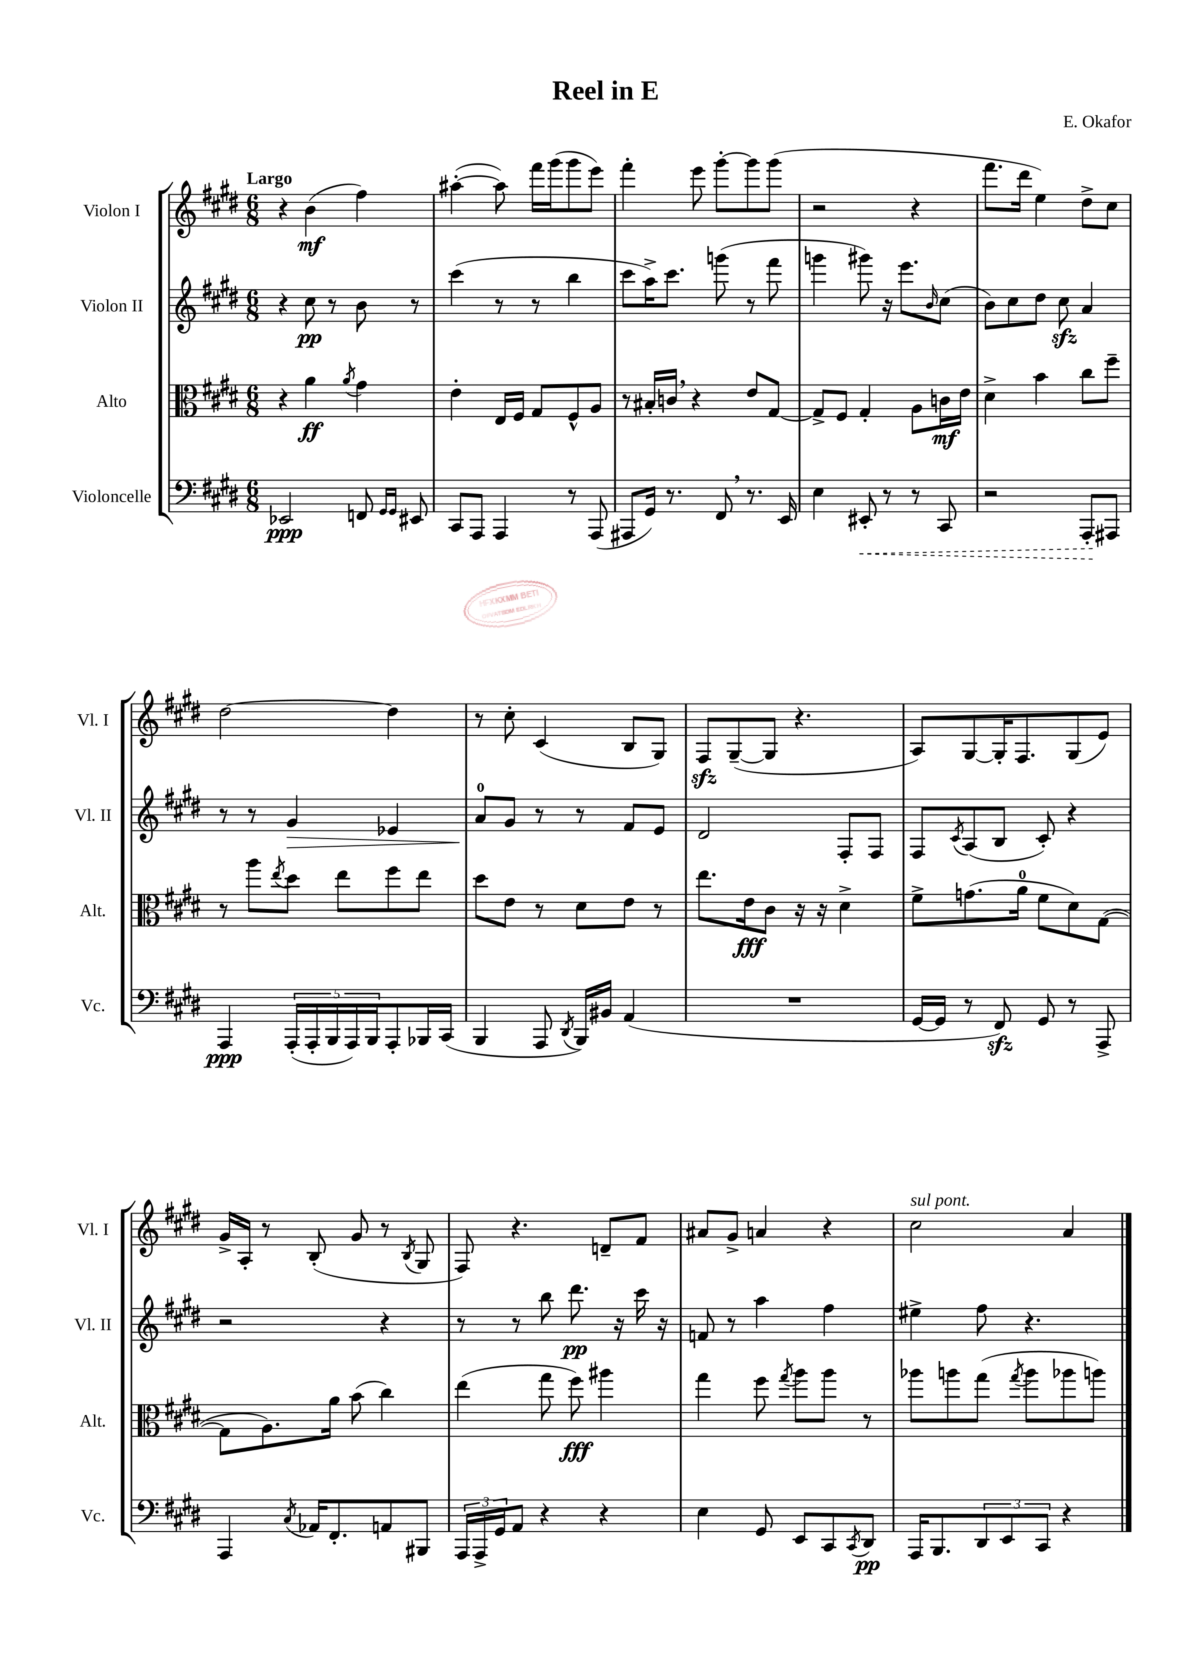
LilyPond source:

\header { title = "Reel in E" composer = "E. Okafor" }
<<
\new StaffGroup <<
\new Staff = "s0" \with { instrumentName = "Violon I" shortInstrumentName = "Vl. I" } {
    \clef treble \key e \major \numericTimeSignature \time 6/8 \tempo "Largo"
    r4 b'4\mf( fis''4) |
    ais''4~-.( ais''8) fis'''16 gis'''16( gis'''8 e'''8) |
    fis'''4-. e'''8 gis'''8~-. gis'''8 gis'''8( |
    r2 r4 |
    fis'''8. dis'''16 e''4) dis''8-> cis''8 |
    dis''2~ dis''4 |
    r8 cis''8-. cis'4( b8 gis8) |
    fis8\sfz gis8~--( gis8 r4. |
    a8) gis8~ gis16-. fis8. gis8( e'8) |
    gis'16-> a16-. r8 b8-.( gis'8 r8 \acciaccatura { b8 } gis8 |
    fis8) r4. d'8-- fis'8 |
    ais'8 gis'8-> a'4 r4 |
    cis''2^\markup { \italic "sul pont." } a'4 \bar "|." |
}
\new Staff = "s1" \with { instrumentName = "Violon II" shortInstrumentName = "Vl. II" } {
    \clef treble \key e \major \numericTimeSignature \time 6/8
    r4 cis''8\pp r8 b'8 r8 |
    cis'''4( r8 r8 b''4 |
    cis'''8 a''16->) cis'''8. g'''8( r8 fis'''8 |
    g'''4 gis'''8) r16 e'''8. \grace { b'16 } cis''8( |
    b'8) cis''8 dis''8 cis''8\sfz a'4 |
    r8 r8 gis'4\> ees'4 |
    a'8-0\! gis'8 r8 r8 fis'8 e'8 |
    dis'2 fis8-. fis8 |
    fis8 \acciaccatura { cis'8 } a8( b8 cis'8-.) r4 |
    r2 r4 |
    r8 r8 b''8 dis'''8.\pp r16 cis'''16 r16 |
    f'8 r8 a''4 fis''4 |
    eis''4-> fis''8 r4. \bar "|." |
}
\new Staff = "s2" \with { instrumentName = "Alto" shortInstrumentName = "Alt." } {
    \clef alto \key e \major \numericTimeSignature \time 6/8
    r4 a'4\ff \acciaccatura { a'8 } gis'4 |
    e'4-. e16 fis16 gis8 fis8-^ a8 |
    r8 bis16-. c'16 \breathe r4 e'8 gis8~ |
    gis8-> fis8 gis4-. a8 c'16\mf e'16 |
    dis'4-> b'4 cis''8 fis''8-- |
    r8 a''8 \acciaccatura { e''8 } dis''8 e''8 fis''8 e''8 |
    dis''8 e'8 r8 dis'8 e'8 r8 |
    e''8. e'16\fff cis'8 r16 r16 dis'4-> |
    fis'8-> g'8.( a'16-0 fis'8 dis'8) gis8~( |
    gis8 a8.) a'16 b'8( cis''4) |
    e''4( gis''8 fis''8\fff) ais''4 |
    gis''4 fis''8 \acciaccatura { gis''8 } a''8 a''8 r8 |
    aes''8 a''8 gis''8( \acciaccatura { gis''8 } a''8 aes''8 a''8) \bar "|." |
}
\new Staff = "s3" \with { instrumentName = "Violoncelle" shortInstrumentName = "Vc." } {
    \clef bass \key e \major \numericTimeSignature \time 6/8
    ees,2\ppp f,8 \grace { gis,16 gis,16 } eis,8 |
    cis,8 a,,8 a,,4 r8 a,,8( |
    ais,,8 gis,16) r8. fis,8 \breathe r8. e,16 |
    e4 \once \override Hairpin.style = #'dashed-line eis,8-.\< r8 r8 cis,8 |
    r2 a,,8-.\! ais,,8 |
    a,,4\ppp \tuplet 5/4 { a,,16-.( a,,16-. b,,16 a,,16) b,,16 } a,,8-. bes,,16 cis,16( |
    b,,4 a,,8 \acciaccatura { dis,8 } b,,16) bis,16 a,4( |
    R2. |
    gis,16~ gis,16 r8 fis,8\sfz) gis,8 r8 a,,8-> |
    a,,4 \acciaccatura { cis8 } aes,16 fis,8.-. a,8 bis,,8 |
    \tuplet 3/2 { a,,16 a,,16-> gis,16 } a,8 r4 r4 |
    e4 gis,8 e,8 cis,8 \acciaccatura { cis,8 } dis,8\pp |
    a,,16 b,,8. \tuplet 3/2 { dis,8 e,8 cis,8 } r4 \bar "|." |
}
>>
>>
\layout { \context { \Score \remove "Bar_number_engraver" } }
